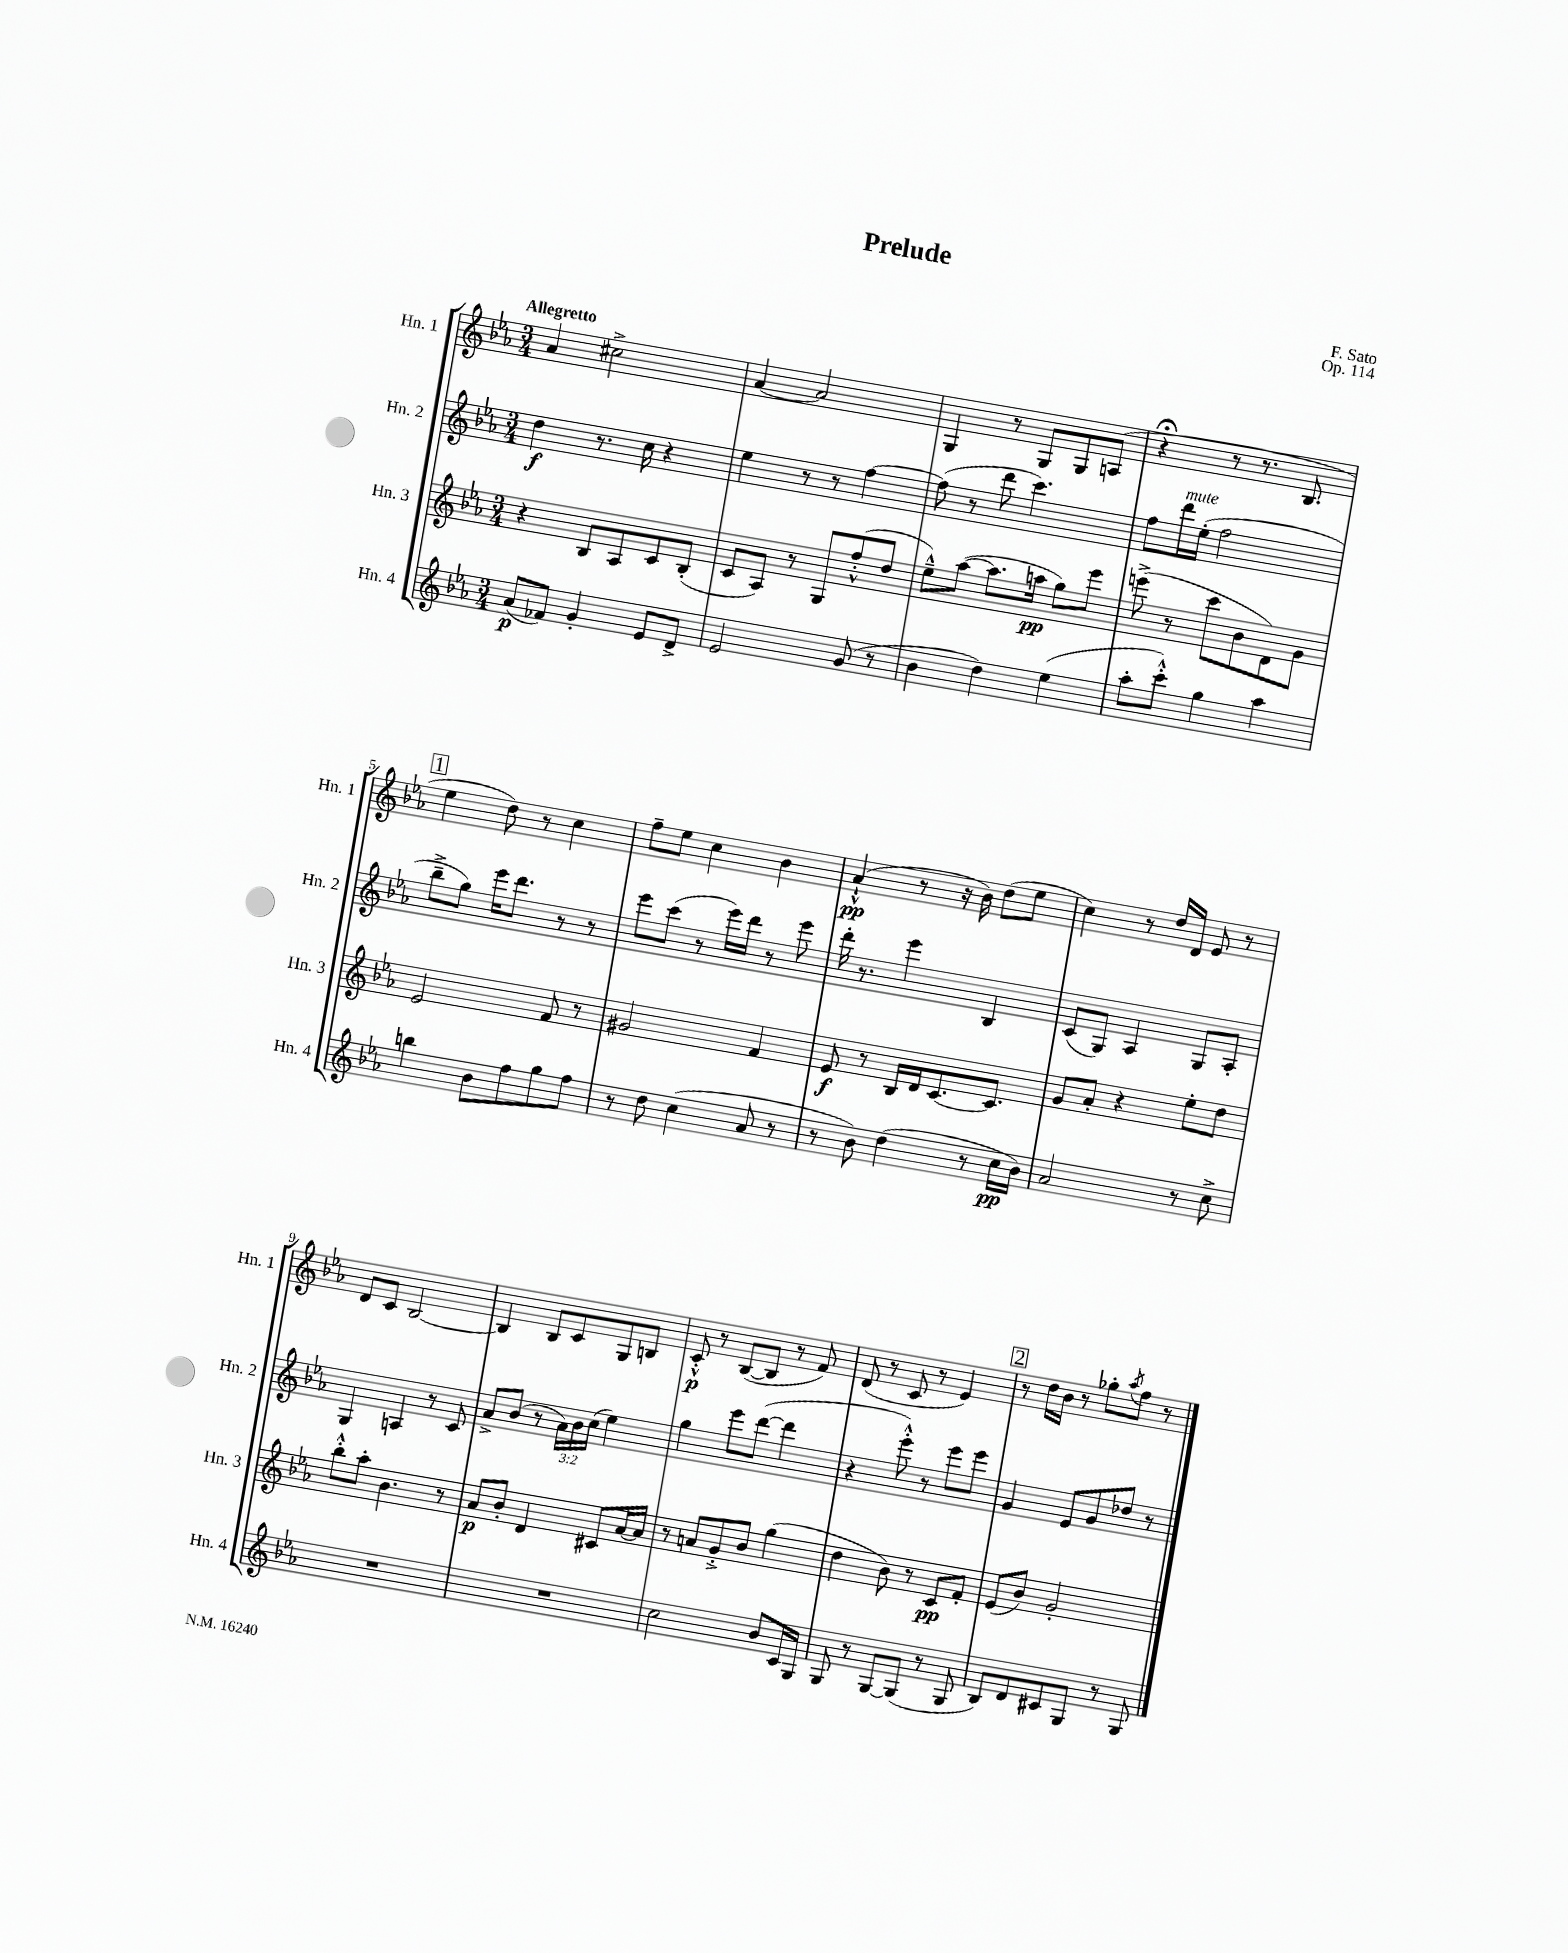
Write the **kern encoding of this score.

**kern	**dynam	**kern	**dynam	**kern	**dynam	**kern	**dynam
*part4	*part4	*part3	*part3	*part2	*part2	*part1	*part1
*staff4	*staff4	*staff3	*staff3	*staff2	*staff2	*staff1	*staff1
*I"Hn. 4	*	*I"Hn. 3	*	*I"Hn. 2	*	*I"Hn. 1	*
*I'Hn. 4	*	*I'Hn. 3	*	*I'Hn. 2	*	*I'Hn. 1	*
*clefG2	*	*clefG2	*	*clefG2	*	*clefG2	*
*k[b-e-a-]	*	*k[b-e-a-]	*	*k[b-e-a-]	*	*k[b-e-a-]	*
*M3/4	*	*M3/4	*	*M3/4	*	*M3/4	*
=1	=1	=1	=1	=1	=1	=1	=1
!	!	!	!	!	!	!LO:TX:a:B:t=Allegretto	!
(8a-/L	p	4r	.	4dd\	f	4a-/	.
8f-X/J)	.	.	.	.	.	.	.
4g'/	.	8B-/L	.	8.r	.	2cc#X^\	.
.	.	8A-/	.	.	.	.	.
.	.	.	.	16cc\	.	.	.
8e-/L	.	8c/	.	4r	.	.	.
8d^/J	.	(8B-'/J	.	.	.	.	.
=2	=2	=2	=2	=2	=2	=2	=2
2e-/	.	8c/L	.	4ee-\	.	[4a-/	.
.	.	8A-/J)	.	.	.	.	.
.	.	8r	.	8r	.	2a-/]	.
.	.	8G/L	.	8r	.	.	.
(8g/	.	(8ff'^^/	.	[4ff\	.	.	.
8r	.	8dd/J	.	.	.	.	.
=3	=3	=3	=3	=3	=3	=3	=3
4b-\	.	8ee-~^^\L)	.	(8ff\]	.	4G/	.
.	.	([8aa-\J	.	8r	.	.	.
4dd\)	.	8.aa-\L]	.	8ddd\	.	8r	.
.	.	.	.	4.ccc\)	.	8G/L	.
.	.	16aan\Jk	pp	.	.	.	.
(4ee-\	.	8gg\L)	.	.	.	8G/	.
.	.	8eee-\J	.	.	.	(8An/J	.
=4	=4	=4	=4	=4	=4	=4	=4
8aa-'\L	.	(8eeen^\	.	8ff\L	.	4r;<	.
!	!	!	!	!LO:TX:a:i:t=mute	!	!	!
8ccc'^^\J)	.	8r	.	16ddd\L	.	.	.
.	.	.	.	(16ee-'\JJ	.	.	.
4gg\	.	8ccc\L	.	2ff\	.	8r	.
.	.	8b-\	.	.	.	8.r	.
4aa-\	.	8d\)	.	.	.	.	.
.	.	.	.	.	.	8.B-/	.
.	.	8g\J	.	.	.	.	.
!!LO:LB:g=z
!!LO:REH:place=s1:t=1
=5	=5	=5	=5	=5	=5	=5	=5
4bbn\	.	2e-/	.	8bb-~^\L	.	4ee-\	.
.	.	.	.	8gg\J)	.	.	.
8b-\L	.	.	.	16eee-\KL	.	8dd\)	.
.	.	.	.	8.ddd\J	.	.	.
8ff\	.	.	.	.	.	8r	.
8gg\	.	8f/	.	8r	.	4cc\	.
8ff\J	.	8r	.	8r	.	.	.
=6	=6	=6	=6	=6	=6	=6	=6
8r	.	2g#X/	.	8eee-\L	.	8ff~\L	.
8dd\	.	.	.	(8ccc\J	.	8ee-\J	.
(4cc\	.	.	.	8r	.	4cc\	.
.	.	.	.	16eee-\LL)	.	.	.
.	.	.	.	16ddd\JJ	.	.	.
8a-/	.	4f/	.	8r	.	4b-\	.
8r	.	.	.	8eee-\	.	.	.
=7	=7	=7	=7	=7	=7	=7	=7
8r	.	8e-/	f	16ddd'\	.	(4a-`^^/	pp
.	.	.	.	8.r	.	.	.
8b-\)	.	8r	.	.	.	.	.
(4dd\	.	16B-/LL	.	4eee-\	.	8r	.
.	.	16d/J	.	.	.	.	.
.	.	[8.c/	.	.	.	16r	.
.	.	.	.	.	.	16b-\)	.
8r	.	.	.	4B-/	.	(8dd\L	.
.	.	8.c/J]	.	.	.	.	.
16cc\LL	pp	.	.	.	.	8ee-\J	.
16b-\JJ)	.	.	.	.	.	.	.
=8	=8	=8	=8	=8	=8	=8	=8
2a-/	.	8g/L	.	(8c/L	.	4cc\)	.
.	.	8a-'/J	.	8G/J)	.	.	.
.	.	4r	.	4A-/	.	8r	.
.	.	.	.	.	.	16dd/LL	.
.	.	.	.	.	.	16d/JJ	.
8r	.	8ee-'\L	.	8G/L	.	8e-/	.
8cc^\	.	8dd\J	.	8A-'/J	.	8r	.
!!LO:LB:g=z
=9	=9	=9	=9	=9	=9	=9	=9
2.r	.	8bb-'^^\L	.	4G/	.	8d/L	.
.	.	8aa-'\J	.	.	.	8c/J	.
.	.	4.b-\	.	4An/	.	[2B-/	.
.	.	.	.	8r	.	.	.
.	.	8r	.	8c/	.	.	.
=10	=10	=10	=10	=10	=10	=10	=10
2.r	.	8a-/L	p	8a-^/L	.	4B-/]	.
.	.	8b-'/J	.	(8b-/J	.	.	.
.	.	4d/	.	8r	.	8B-/L	.
.	.	.	.	24a-\LL)	.	8c/	.
.	.	.	.	24b-\	.	.	.
.	.	.	.	(24cc\JJ	.	.	.
.	.	8c#X/L	.	4ee-\)	.	8G/	.
.	.	[16a-/L	.	.	.	8Bn/J	.
.	.	16a-/JJ]	.	.	.	.	.
=11	=11	=11	=11	=11	=11	=11	=11
2cc\	.	8r	.	4gg\	.	8c'^^/	p
.	.	8an/L	.	.	.	8r	.
.	.	8g'^/	.	8eee-\L	.	([8B-/L	.
.	.	8b-/J	.	([8ddd\J	.	8B-/J]	.
8b-/L	.	(4gg\	.	4ddd\]	.	8r	.
16c/L	.	.	.	.	.	8f/)	.
16G/JJ	.	.	.	.	.	.	.
=12	=12	=12	=12	=12	=12	=12	=12
8G/	.	4dd\	.	4r	.	(8d/	.
8r	.	.	.	.	.	8r	.
[8G/L	.	8b-\)	.	8eee-'^^\)	.	8c/	.
(8G/J]	.	8r	.	8r	.	8r	.
8r	.	8c/L	pp	8eee-\L	.	4e-/)	.
8G/	.	8f'/J	.	8eee-\J	.	.	.
!!LO:REH:place=s1:t=2
=13	=13	=13	=13	=13	=13	=13	=13
8B-/L)	.	(8e-/L	.	4g/	.	8r	.
8d/	.	8b-/J)	.	.	.	16dd\LL	.
.	.	.	.	.	.	16b-\JJ	.
8c#X/	.	2g'/	.	8e-/L	.	8r	.
8G/J	.	.	.	8g/	.	8gg-X'\L	.
.	.	.	.	.	.	8qaa-/	.
8r	.	.	.	8dd-X/J	.	8ff\J	.
8G/	.	.	.	8r	.	8r	.
==	==	==	==	==	==	==	==
*-	*-	*-	*-	*-	*-	*-	*-
